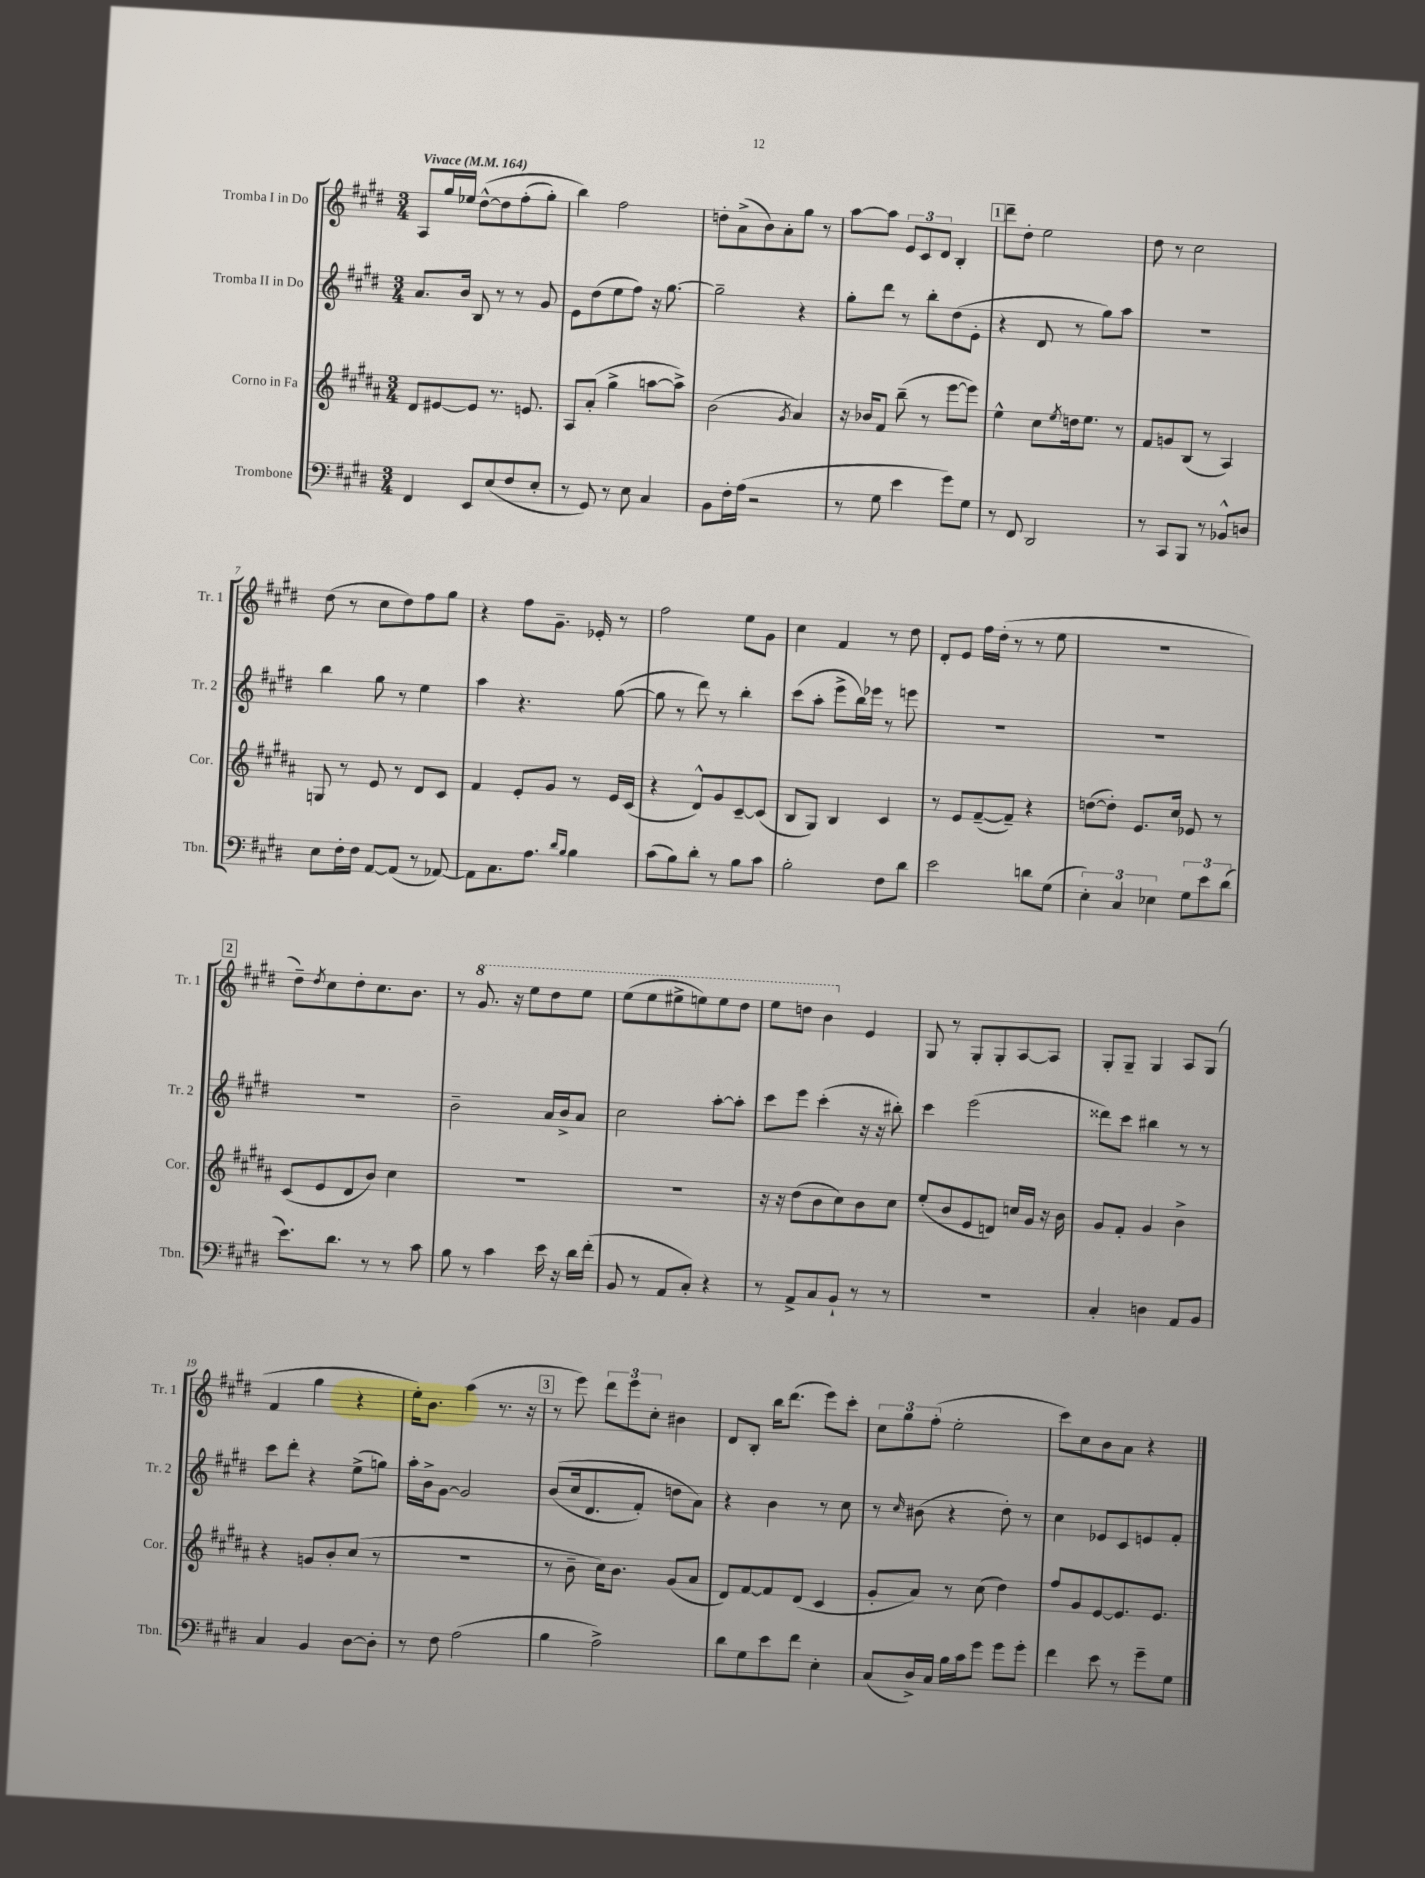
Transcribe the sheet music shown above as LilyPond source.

<<
\new StaffGroup <<
\new Staff = "s0" \with { instrumentName = "Tromba I in Do" shortInstrumentName = "Tr. 1" } {
    \clef treble \key e \major \numericTimeSignature \time 3/4 \tempo "Vivace" 4 = 164
    a8 gis''16 ees''16 dis''8~-^\( dis''8 fis''8-.( gis''8-.) |
    b''4\) fis''2 |
    d''8-. a'8->( b'8) a'8-. gis''8 r8 |
    a''8~ a''8 \tuplet 3/2 { e'8 cis'8 dis'8 } b4-. |
    \mark \markup { \box "1" } dis'''8-- dis''8-. e''2 |
    dis''8 r8 cis''2 |
    dis''8( r8 cis''8 dis''8) fis''8 gis''8 |
    r4 fis''8 gis'8.-- ees'16-. r8 |
    fis''2 e''8 gis'8 |
    cis''4 fis'4 r8 dis''8 |
    dis'8-. e'8 fis''16 dis''16-.( r8 r8 e''8 |
    R2. |
    \mark \markup { \box "2" } dis''8--) \acciaccatura { dis''8 } cis''8 dis''8-. cis''8. b'8. |
    r8 \ottava #1 gis''8. r16 e'''8 dis'''8 e'''8 |
    e'''8( e'''8 eis'''8-> e'''8) e'''8 dis'''8 |
    e'''8 d'''8 b''4 \ottava #0 e'4 |
    gis8 r8 gis8-. gis8-. a8~ a8 |
    gis8-. gis8-- gis4 a8 gis8( |
    fis'4 gis''4 r4 |
    e''16-.) b'8. a''4( r8. r16 |
    \mark \markup { \box "3" } r8 e'''8) \tuplet 3/2 { dis'''8 e'''8 cis''8-. } bis'4 |
    dis'8 b8-. b''16 dis'''8.( e'''8) cis'''8-. |
    \tuplet 3/2 { cis''8 gis''8 fis''8-.( } e''2-. |
    cis'''8) cis''8 b'8 a'8 r4 \bar "|." |
}
\new Staff = "s1" \with { instrumentName = "Tromba II in Do" shortInstrumentName = "Tr. 2" } {
    \clef treble \key e \major \numericTimeSignature \time 3/4
    a'8. b'16 b8 r8 r8 gis'8 |
    e'8 dis''8( e''8 fis''8) r16 gis''8.~ |
    gis''2-- r4 |
    gis''8-. dis'''8 r8 b''8-. dis''8( e'8-. |
    \mark \markup { \box "1" } r4 dis'8 r8 gis''8) a''8 |
    R2. |
    b''4 gis''8 r8 e''4 |
    a''4 r4. gis''8~( |
    gis''8 r8 dis'''8) r8 b''4-. |
    cis'''8( a''8-. e'''8-> b''16) ees'''16 r8 e'''8 |
    R2. |
    R2. |
    \mark \markup { \box "2" } R2. |
    b'2-- a'16 b'16-> a'8 |
    cis''2 a''8~-. a''8-. |
    cis'''8 e'''8 cis'''4-.( r16 r16 bis''8-.) |
    cis'''4 e'''2( |
    disis'''8) cis'''8 bis''4 r8 r8 |
    cis'''8 dis'''8-. r4 e''8->( g''8) |
    a''16-. b'16-> gis'8~ gis'2 |
    \mark \markup { \box "3" } b'8(\( cis''16 dis'8. fis'8-.) d''8 a'8\) |
    r4 b'4 r8 cis''8 |
    r8 \grace { cis''16 } bis'8( r4 dis''8-.) r8 |
    cis''4 ees'8 cis'8 e'8 fis'8-. \bar "|." |
}
\new Staff = "s2" \with { instrumentName = "Corno in Fa" shortInstrumentName = "Cor." } {
    \clef treble \key b \major \numericTimeSignature \time 3/4
    dis'8 eis'8~ eis'8 r8. e'8. |
    ais8 ais'8-.( gis''4-> a''8~ a''8->) |
    b'2( \acciaccatura { gis'8 } ais'4) |
    r16 bes'16 fis'8 b''8--( r8 e'''8~ e'''8) |
    \mark \markup { \box "1" } e''4-^ cis''8 \acciaccatura { e''8 } d''16 e''8. r8 |
    fis'8 g'8 b8( r8 ais4) |
    g8 r8 e'8 r8 dis'8 cis'8 |
    fis'4 e'8-. gis'8 r8 e'16 cis'16( |
    r4 dis'8-^) gis'8 cis'8~-- cis'8( |
    b8 gis8) b4 cis'4 |
    r8 e'8 fis'8~--( fis'8--) r4 |
    d''8~( d''8-.) e'8. cis''16 ees'8 r8 |
    \mark \markup { \box "2" } cis'8( e'8 dis'8 b'8) cis''4 |
    R2. |
    R2. |
    r16 r16 dis''8( b'8 cis''8) b'8 cis''8 |
    e''8-.( b'8 e'8 d'8) c''16 gis'16 r16 b'16 |
    gis'8 fis'8-. gis'4 b'4-> |
    r4 g'8 b'8-. cis''8( r8 |
    R2. |
    \mark \markup { \box "3" } r8 b'8-- cis''16) b'8. gis'8( ais'8 |
    dis'8) fis'8~ fis'8 dis'8( cis'4 |
    gis'8-. ais'8) r8 cis''8( dis''4) |
    fis''8 gis'8 e'8~ e'8. e'8. \bar "|." |
}
\new Staff = "s3" \with { instrumentName = "Trombone" shortInstrumentName = "Tbn." } {
    \clef bass \key e \major \numericTimeSignature \time 3/4
    fis,4 e,8 e8( fis8 e8-. |
    r8 gis,8) r8 e8 cis4 |
    b,8 fis16-. a16( r2 |
    r8 gis8 e'4 gis'8) gis8 |
    \mark \markup { \box "1" } r8 fis,8 dis,2 |
    r8 cis,8 b,,8 r8 bes,8-^ d8 |
    e8 fis16-. fis16 a,8~ a,8( r8 aes,8~) |
    aes,8 cis8. a8. \grace { dis'16 b16 } b4 |
    cis'8( b8) dis'8-. r8 b8 cis'8 |
    b2-. fis8 dis'8 |
    e'2 d'8 gis8( |
    \tuplet 3/2 { e4-.) cis4 ees4 } \tuplet 3/2 { gis8 e'8 dis'8( } |
    \mark \markup { \box "2" } e'8.) dis'8. r8 r8 cis'8 |
    b8 r8 cis'4 e'16 r16 dis'16 fis'16-.( |
    b,8 r8 a,8 cis8-.) r4 |
    r8 a,8-> cis8 b,8-! r8 r8 |
    R2. |
    cis4-. d4 a,8 b,8 |
    cis4 b,4 dis8~ dis8-. |
    r8 fis8 a2( |
    \mark \markup { \box "3" } b4 a2->) |
    dis'8 gis8 e'8 fis'8 e4-. |
    cis8( dis16->) cis16 b16 cis'16 gis'8 gis'8 gis'8-. |
    fis'4 e'8 r8 gis'8-- gis8 \bar "|." |
}
>>
>>
